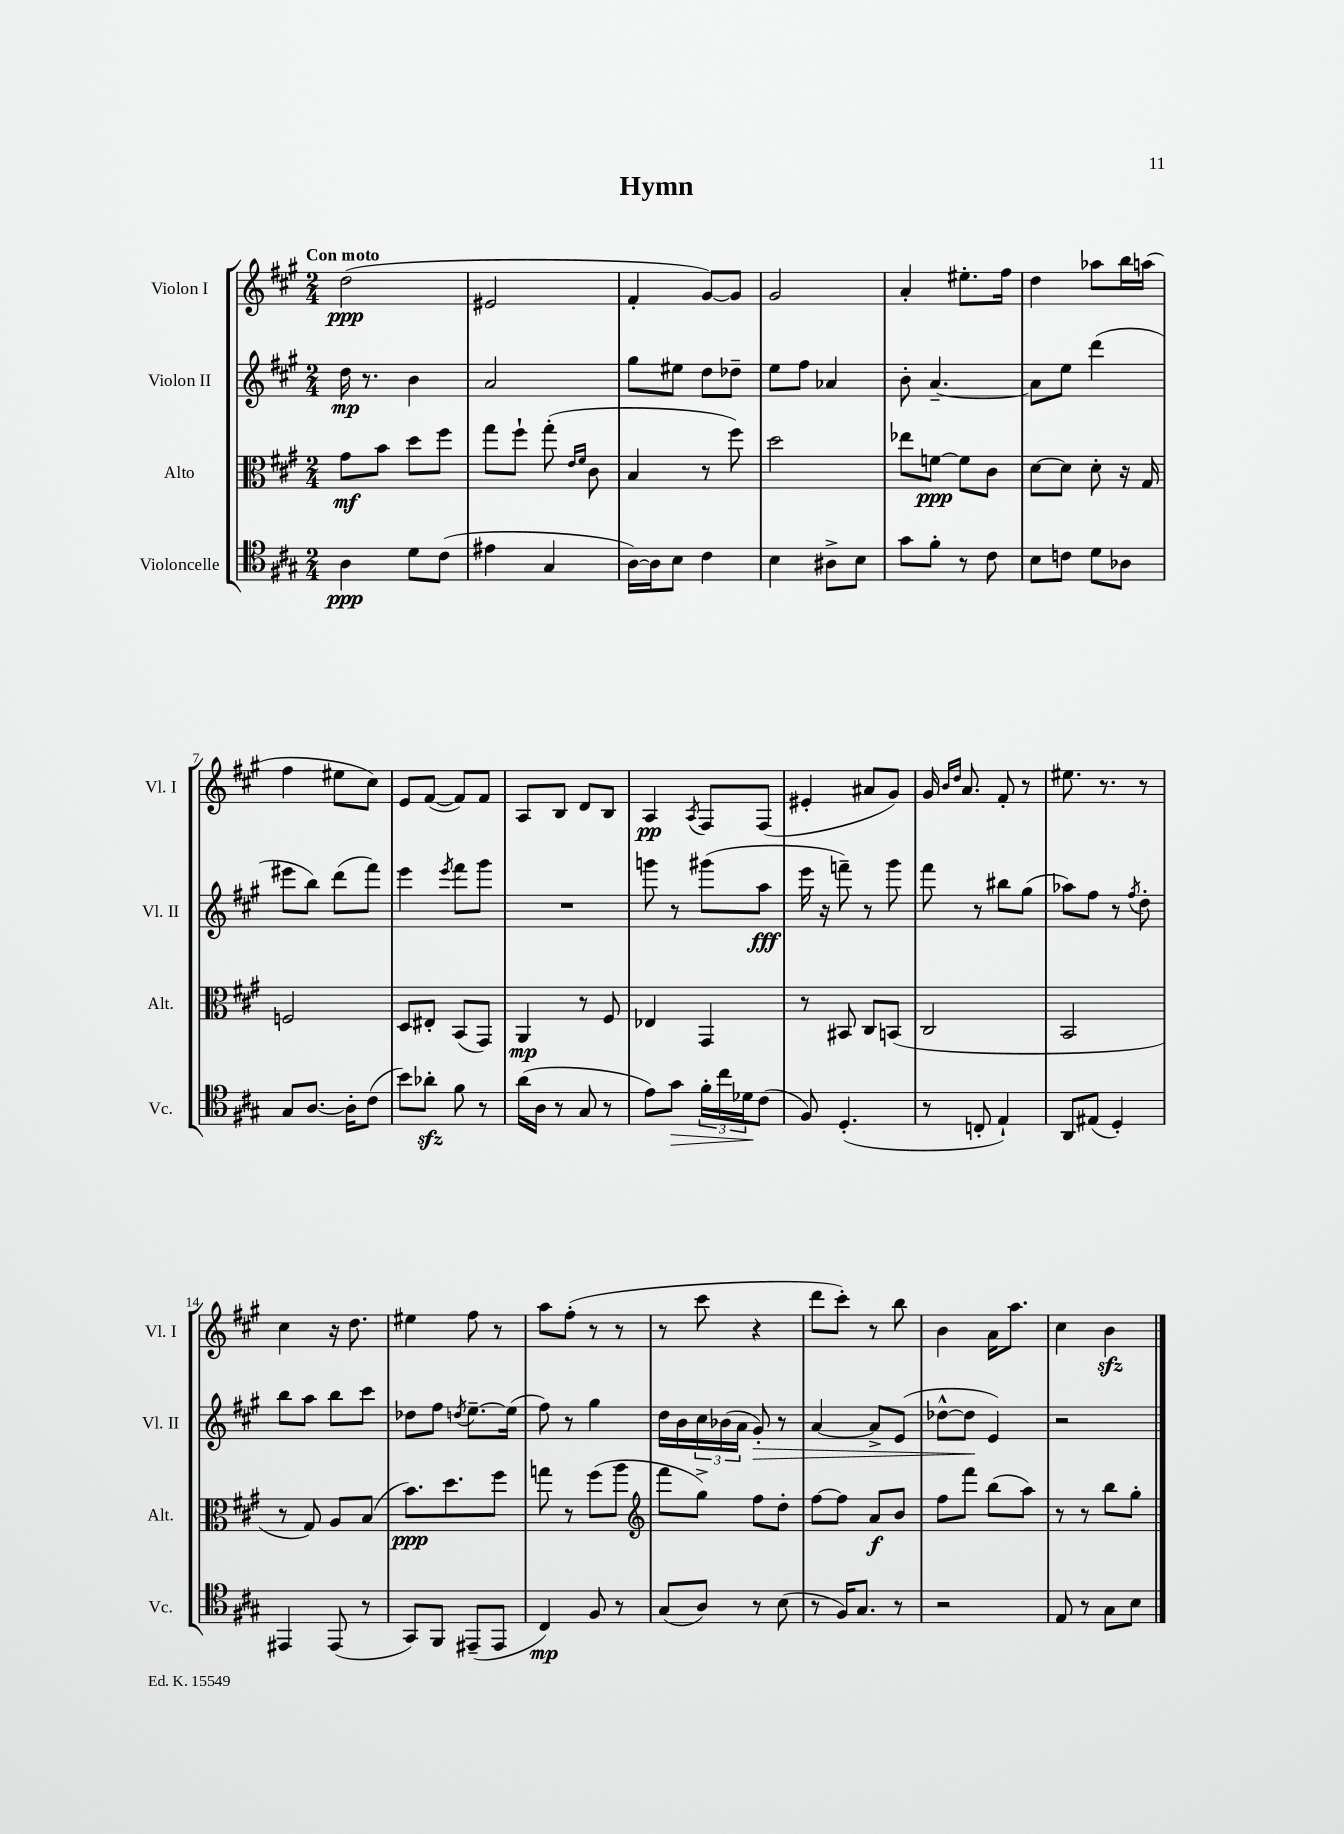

**kern	**dynam	**kern	**dynam	**kern	**dynam	**kern	**dynam
*part4	*part4	*part3	*part3	*part2	*part2	*part1	*part1
*staff4	*staff4	*staff3	*staff3	*staff2	*staff2	*staff1	*staff1
*I"Violoncelle	*	*I"Alto	*	*I"Violon II	*	*I"Violon I	*
*I'Vc.	*	*I'Alt.	*	*I'Vl. II	*	*I'Vl. I	*
*clefC4	*	*clefC3	*	*clefG2	*	*clefG2	*
*k[f#c#g#]	*	*k[f#c#g#]	*	*k[f#c#g#]	*	*k[f#c#g#]	*
*M2/4	*	*M2/4	*	*M2/4	*	*M2/4	*
=1	=1	=1	=1	=1	=1	=1	=1
!	!	!	!	!	!	!LO:TX:a:B:t=Con moto	!
4A\	ppp	8g#\L	mf	16dd\	mp	(2dd\	ppp
.	.	.	.	8.r	.	.	.
.	.	8b\J	.	.	.	.	.
8d\L	.	8dd\L	.	4b\	.	.	.
(8c#\J	.	8ff#\J	.	.	.	.	.
=2	=2	=2	=2	=2	=2	=2	=2
4e#X\	.	8gg#\L	.	2a/	.	2e#X/	.
.	.	8ff#`\J	.	.	.	.	.
4G#/	.	(8gg#'\	.	.	.	.	.
.	.	16qqe/LL	.	.	.	.	.
.	.	16qqf#/JJ	.	.	.	.	.
.	.	8c#\	.	.	.	.	.
=3	=3	=3	=3	=3	=3	=3	=3
[16A\LL)	.	4B/	.	8gg#\L	.	4f#'/	.
16A\J]	.	.	.	.	.	.	.
8B\J	.	.	.	8ee#X\J	.	.	.
4c#\	.	8r	.	8dd\L	.	[8g#/L)	.
.	.	8ff#\)	.	8dd-X~\J	.	8g#/J]	.
=4	=4	=4	=4	=4	=4	=4	=4
4B\	.	2dd\	.	8ee\L	.	2g#/	.
.	.	.	.	8ff#\J	.	.	.
8A#X^\L	.	.	.	4a-X/	.	.	.
8B\J	.	.	.	.	.	.	.
=5	=5	=5	=5	=5	=5	=5	=5
8g#\L	.	8ee-X\L	.	8b'\	.	4a'/	.
8f#'\J	.	[8fn\J	ppp	[4.a~/	.	.	.
8r	.	8f\L]	.	.	.	8.ee#X'\L	.
8c#\	.	8c#\J	.	.	.	.	.
.	.	.	.	.	.	16ff#\Jk	.
=6	=6	=6	=6	=6	=6	=6	=6
8B\L	.	[8d\L	.	8a\L]	.	4dd\	.
8cn\J	.	8d\J]	.	8ee\J	.	.	.
8d\L	.	8d'\	.	(4ddd\	.	8aa-X\L	.
8A-X\J	.	16r	.	.	.	16bb\L	.
.	.	16G#/	.	.	.	(16aan\JJ	.
!!LO:LB:g=z
=7	=7	=7	=7	=7	=7	=7	=7
8G#/L	.	2Fn/	.	8eee#X\L	.	4ff#\	.
[8.A/J	.	.	.	8bb\J)	.	.	.
.	.	.	.	(8ddd\L	.	8ee#X\L	.
16A'\KL]	.	.	.	.	.	.	.
(8c#\J	.	.	.	8fff#\J)	.	8cc#\J)	.
=8	=8	=8	=8	=8	=8	=8	=8
8b\L)	.	8D/L	.	4eee\	.	8e/L	.
8a-Xzz'\J	.	8E#X'/J	.	.	.	([8f#/J	.
.	.	.	.	8qeee/	.	.	.
8f#\	.	(8BB/L	.	8fff#\L	.	8f#/L])	.
8r	.	8GG#/J)	.	8ggg#\J	.	8f#/J	.
=9	=9	=9	=9	=9	=9	=9	=9
(16a\LL	.	4AA/	mp	2r	.	8A/L	.
16A\JJ	.	.	.	.	.	.	.
8r	.	.	.	.	.	8B/J	.
8G#/	.	8r	.	.	.	8d/L	.
8r	.	8F#/	.	.	.	8B/J	.
=10	=10	=10	=10	=10	=10	=10	=10
8e\L)	.	4E-X/	.	8gggn\	.	4A/	pp
!	!LO:HP:b	!	!	!	!	!	!
8g#\J	>	.	.	8r	.	.	.
.	.	.	.	.	.	8qA/	.
24f#'\LL	.	4GG#/	.	(8ggg#X\L	.	8F#/L	.
24cc#\	.	.	.	.	.	.	.
24d-X\J	.	.	.	.	.	.	.
(8c#\J	]	.	.	8aa\J	fff	(8F#/J	.
=11	=11	=11	=11	=11	=11	=11	=11
8F#/)	.	8r	.	16eee\	.	4e#X'/	.
.	.	.	.	16r	.	.	.
(4.D'/	.	8BB#X/	.	8fffn~\)	.	.	.
.	.	8C#/L	.	8r	.	8a#X/L	.
.	.	(8BBn/J	.	8ggg#\	.	8g#/J)	.
=12	=12	=12	=12	=12	=12	=12	=12
8r	.	2C#/	.	8fff#\	.	16g#/	.
.	.	.	.	.	.	16qqb/LL	.
.	.	.	.	.	.	16qqdd/JJ	.
.	.	.	.	.	.	8.a/	.
8Cn'/	.	.	.	8r	.	.	.
4E`/)	.	.	.	8bb#X\L	.	8f#'/	.
.	.	.	.	(8gg#\J	.	8r	.
=13	=13	=13	=13	=13	=13	=13	=13
8AA/L	.	2BB/	.	8aa-X\L)	.	8.ee#X\	.
(8E#X/J	.	.	.	8ff#\J	.	.	.
.	.	.	.	.	.	8.r	.
4D'/)	.	.	.	8r	.	.	.
.	.	.	.	8qff#/	.	.	.
.	.	.	.	8dd'\	.	8r	.
!!LO:LB:g=z
=14	=14	=14	=14	=14	=14	=14	=14
4EE#X/	.	8r	.	8bb\L	.	4cc#\	.
.	.	8G#/)	.	8aa\J	.	.	.
(8EE#/	.	8A/L	.	8bb\L	.	16r	.
.	.	.	.	.	.	8.dd\	.
8r	.	(8B/J	.	8ccc#\J	.	.	.
=15	=15	=15	=15	=15	=15	=15	=15
8GG#/L)	.	8.b\L)	ppp	8dd-X\L	.	4ee#X\	.
8FF#/J	.	.	.	8ff#\J	.	.	.
.	.	8.dd\	.	.	.	.	.
.	.	.	.	8qddn/	.	.	.
(8EE#X~/L	.	.	.	[8.ee~\L	.	8ff#\	.
8EE#/J	.	8ff#\J	.	.	.	8r	.
.	.	.	.	(16ee\Jk]	.	.	.
=16	=16	=16	=16	=16	=16	=16	=16
4C#/)	mp	8ggn\	.	8ff#\)	.	8aa\L	.
.	.	8r	.	8r	.	(8ff#'\J	.
8F#/	.	(8ff#\L	.	4gg#\	.	8r	.
8r	.	8aa\J	.	.	.	8r	.
=17	=17	=17	=17	=17	=17	=17	=17
*	*	*clefG2	*	*	*	*	*
(8G#/L	.	8fff#\L	.	16dd\LL	.	8r	.
.	.	.	.	16b\	.	.	.
8A/J)	.	8gg#^\J)	.	24cc#\	.	8ccc#\	.
.	.	.	.	(24b-X\	.	.	.
.	.	.	.	24a\JJ	.	.	.
!	!	!	!	!	!LO:HP:b	!	!
8r	.	8ff#\L	.	8g#'/)	>	4r	.
(8B\	.	8dd'\J	.	8r	.	.	.
=18	=18	=18	=18	=18	=18	=18	=18
8r	.	[8ff#\L	.	[4a/	.	8ddd\L	.
16F#/KL)	.	8ff#\J]	.	.	.	8ccc#'\J)	.
8.G#/J	.	.	.	.	.	.	.
.	.	8a/L	f	8a^/L]	.	8r	.
8r	.	8b/J	.	(8e/J	.	8bb\	.
=19	=19	=19	=19	=19	=19	=19	=19
2r	.	8ff#\L	.	[8dd-X^^\L	.	4b\	.
.	.	8fff#\J	.	8dd-\J]	.	.	.
.	.	(8bb\L	.	4e/)	]	16a\KL	.
.	.	.	.	.	.	8.aa\J	.
.	.	8aa\J)	.	.	.	.	.
=20	=20	=20	=20	=20	=20	=20	=20
8E/	.	8r	.	2r	.	4cc#\	.
8r	.	8r	.	.	.	.	.
8G#\L	.	8bb\L	.	.	.	4bzz\	.
8B\J	.	8gg#'\J	.	.	.	.	.
==	==	==	==	==	==	==	==
*-	*-	*-	*-	*-	*-	*-	*-
